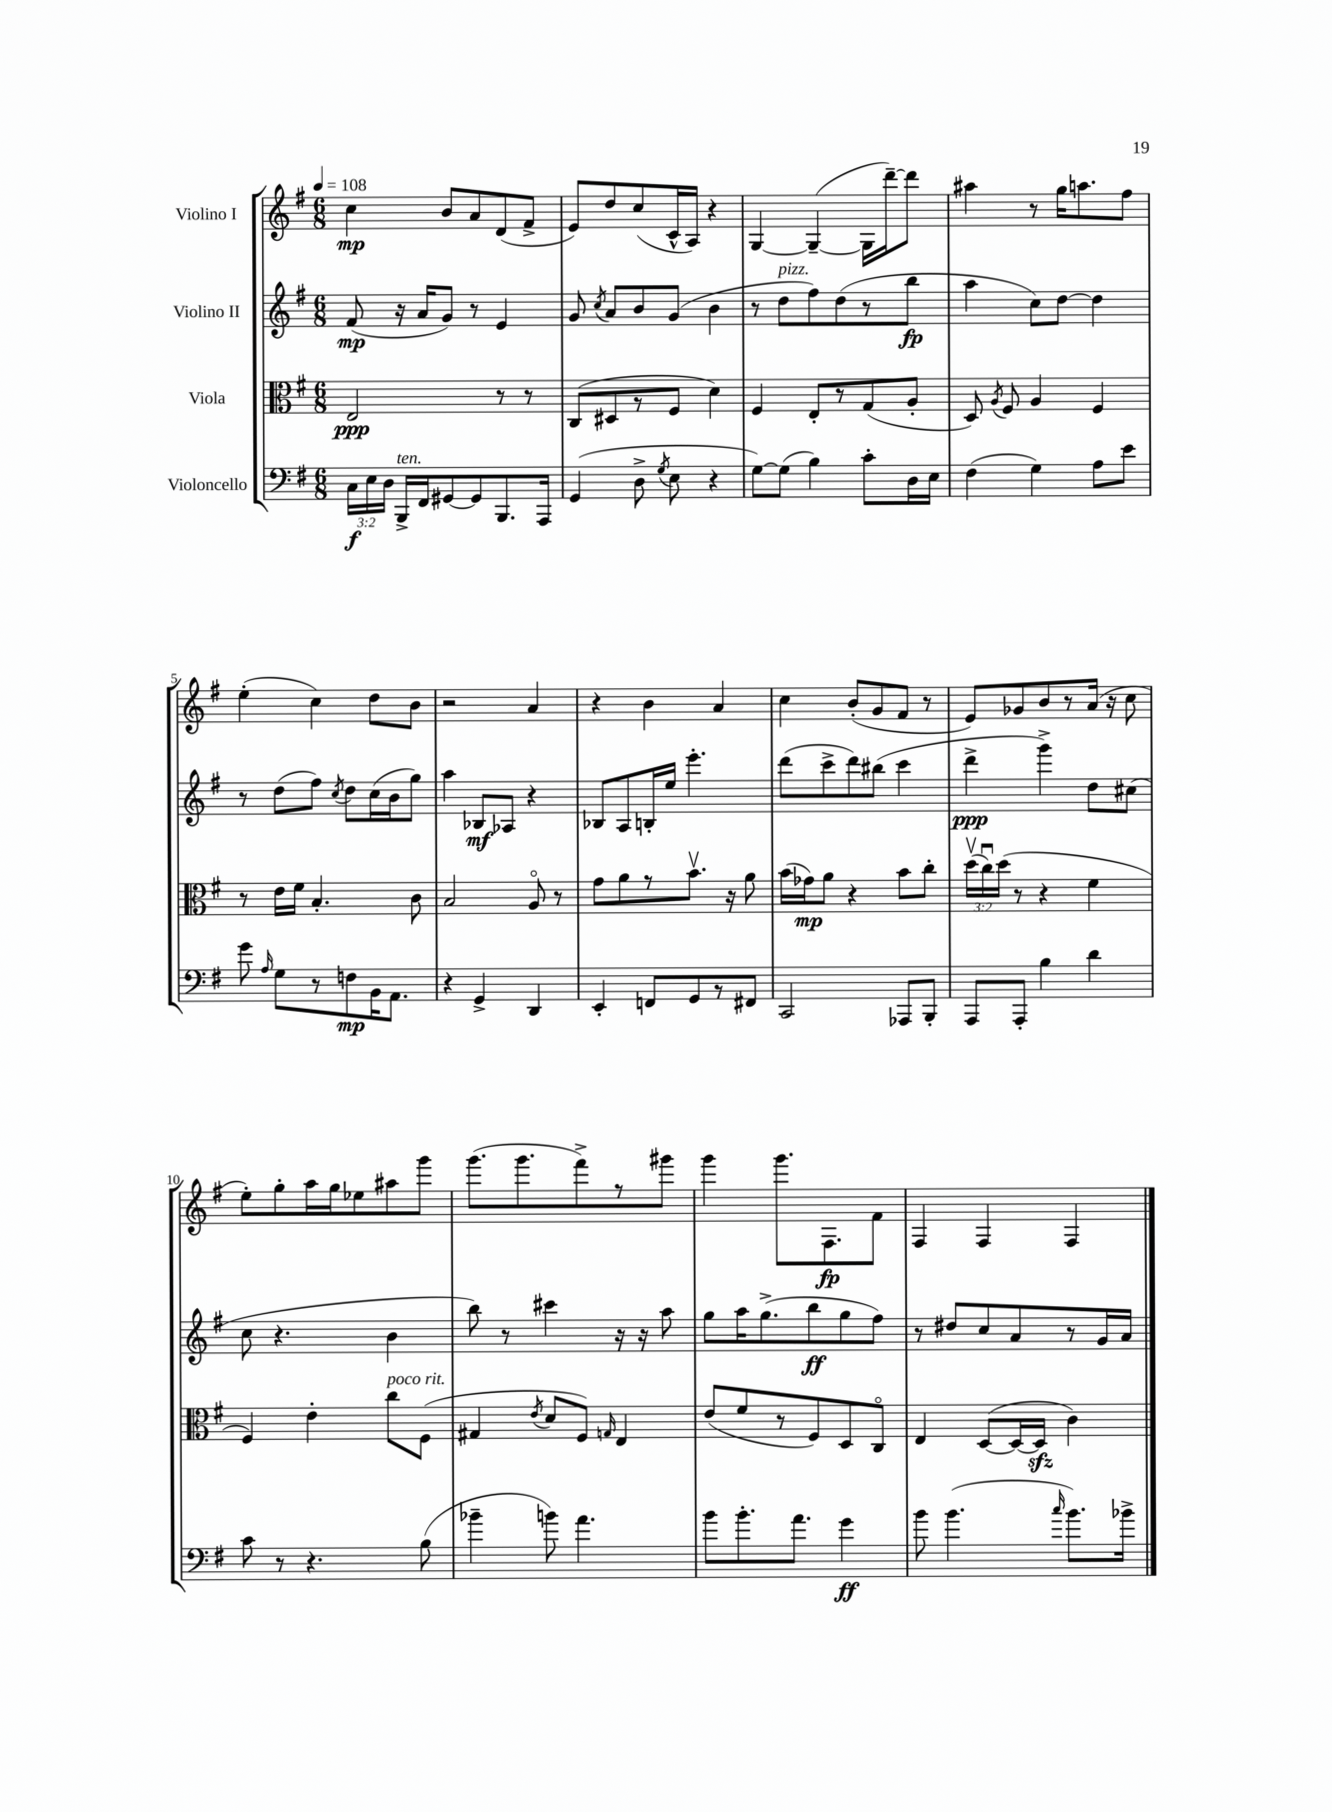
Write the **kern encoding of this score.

**kern	**kern	**kern	**kern
*staff4	*staff3	*staff2	*staff1
*clefF4	*clefC3	*clefG2	*clefG2
*k[f#]	*k[f#]	*k[f#]	*k[f#]
*M6/8	*M6/8	*M6/8	*M6/8
*MM108	*MM108	*MM108	*MM108
24C	2E	(8f#	4cc
24E	.	.	.
24D	.	.	.
16BBB^	.	16r	.
16FF#	.	16a	.
[8GG#	.	8g)	8b
8GG#]	.	8r	8a
8.BBB	8r	4e	(8d
.	8r	.	8f#^
16AAA	.	.	.
=	=	=	=
(4GG	(8C	8g	8e)
.	.	8qcc	.
.	8D#	8a	8dd
8D^	8r	8b	(8cc
8qG	.	.	.
8E	8F#	(8g	16c^^
.	.	.	16A)
4r	4d)	4b	4r
=	=	=	=
[8G)	4F#	8r	[4G
(8G]	.	8dd	.
4B)	8E'	8ff#)	(4G~_
.	8r	(8dd	.
8c'	(8G	8r	16G]
.	.	.	[16ddd~)
16D	8A'	8bb	8ddd]
16E	.	.	.
=	=	=	=
(4F#	8D)	4aa	4aa#
.	8qA	.	.
.	8F#	.	.
4G)	4A	8cc)	8r
.	.	[8dd	16gg
.	.	.	8.aa
8A	4F#	4dd]	.
8e	.	.	8ff#
=	=	=	=
8g	8r	8r	(4ee'
16qqA	.	.	.
8G	16e	(8dd	.
.	16f#	.	.
8r	4.B'	8ff#)	4cc)
.	.	8qcc	.
8F	.	8dd	.
16BB	.	(16cc	8dd
8.AA	.	16b	.
.	8c	8gg)	8b
=	=	=	=
4r	2B	4aa	2r
4GG^	.	8B-	.
.	.	8A-	.
4DD	8Ao	4r	4a
.	8r	.	.
=	=	=	=
4EE'	8g	8B-	4r
.	8a	8A	.
8FF	8r	16B'	4b
.	.	16ee	.
8GG	8.bv	4.eee'	.
8r	.	.	4a
.	16r	.	.
8FF#	8a	.	.
=	=	=	=
2CC	(16b	(8ddd	4cc
.	16g-)	.	.
.	8a	8ccc^	.
.	4r	8ddd)	(8b'
.	.	(8bb#	8g
8AAA-	8b	4ccc	8f#
8BBB'	8cc'	.	8r
=	=	=	=
8AAA	(24ddv	4ddd^	8e)
.	24ccu)	.	.
.	(24dd	.	.
8AAA'	8r	.	8g-
4B	4r	4ggg^)	8b
.	.	.	8r
4d	4f#	8dd	(16a
.	.	.	16r
.	.	(8cc#	8cc
=	=	=	=
8c	4F#)	8cc	8ee')
8r	.	4.r	8gg'
4.r	4e'	.	16aa
.	.	.	16gg
.	.	.	8ee-
.	8cc	4b	8aa#
(8B	(8F#	.	8ggg
=	=	=	=
4b-~	4G#	8bb)	(8.ggg
.	.	8r	.
.	.	.	8.ggg
.	8qe	.	.
8b)	8d	4ccc#	.
4.a	8F#)	.	8fff#^)
.	16qqG	.	.
.	4E	16r	8r
.	.	16r	.
.	.	8aa	8ggg#
=	=	=	=
8b	(8e	8gg	4ggg
8.b'	8f#	16aa	.
.	.	(8.gg^	.
.	8r	.	8.ggg
8.a	.	.	.
.	8F#)	8bb	.
.	.	.	8.F#
4g	8D	8gg	.
.	8Co	8ff#)	8f#
=	=	=	=
8b	4E	8r	4F#
(4.b	.	8dd#	.
.	([8D	8cc	4F#
.	16D_	8a	.
.	16D]	.	.
16qqcc	.	.	.
8.b)	4c)	8r	4F#
.	.	16g	.
16b-^	.	16a	.
==	==	==	==
*-	*-	*-	*-
